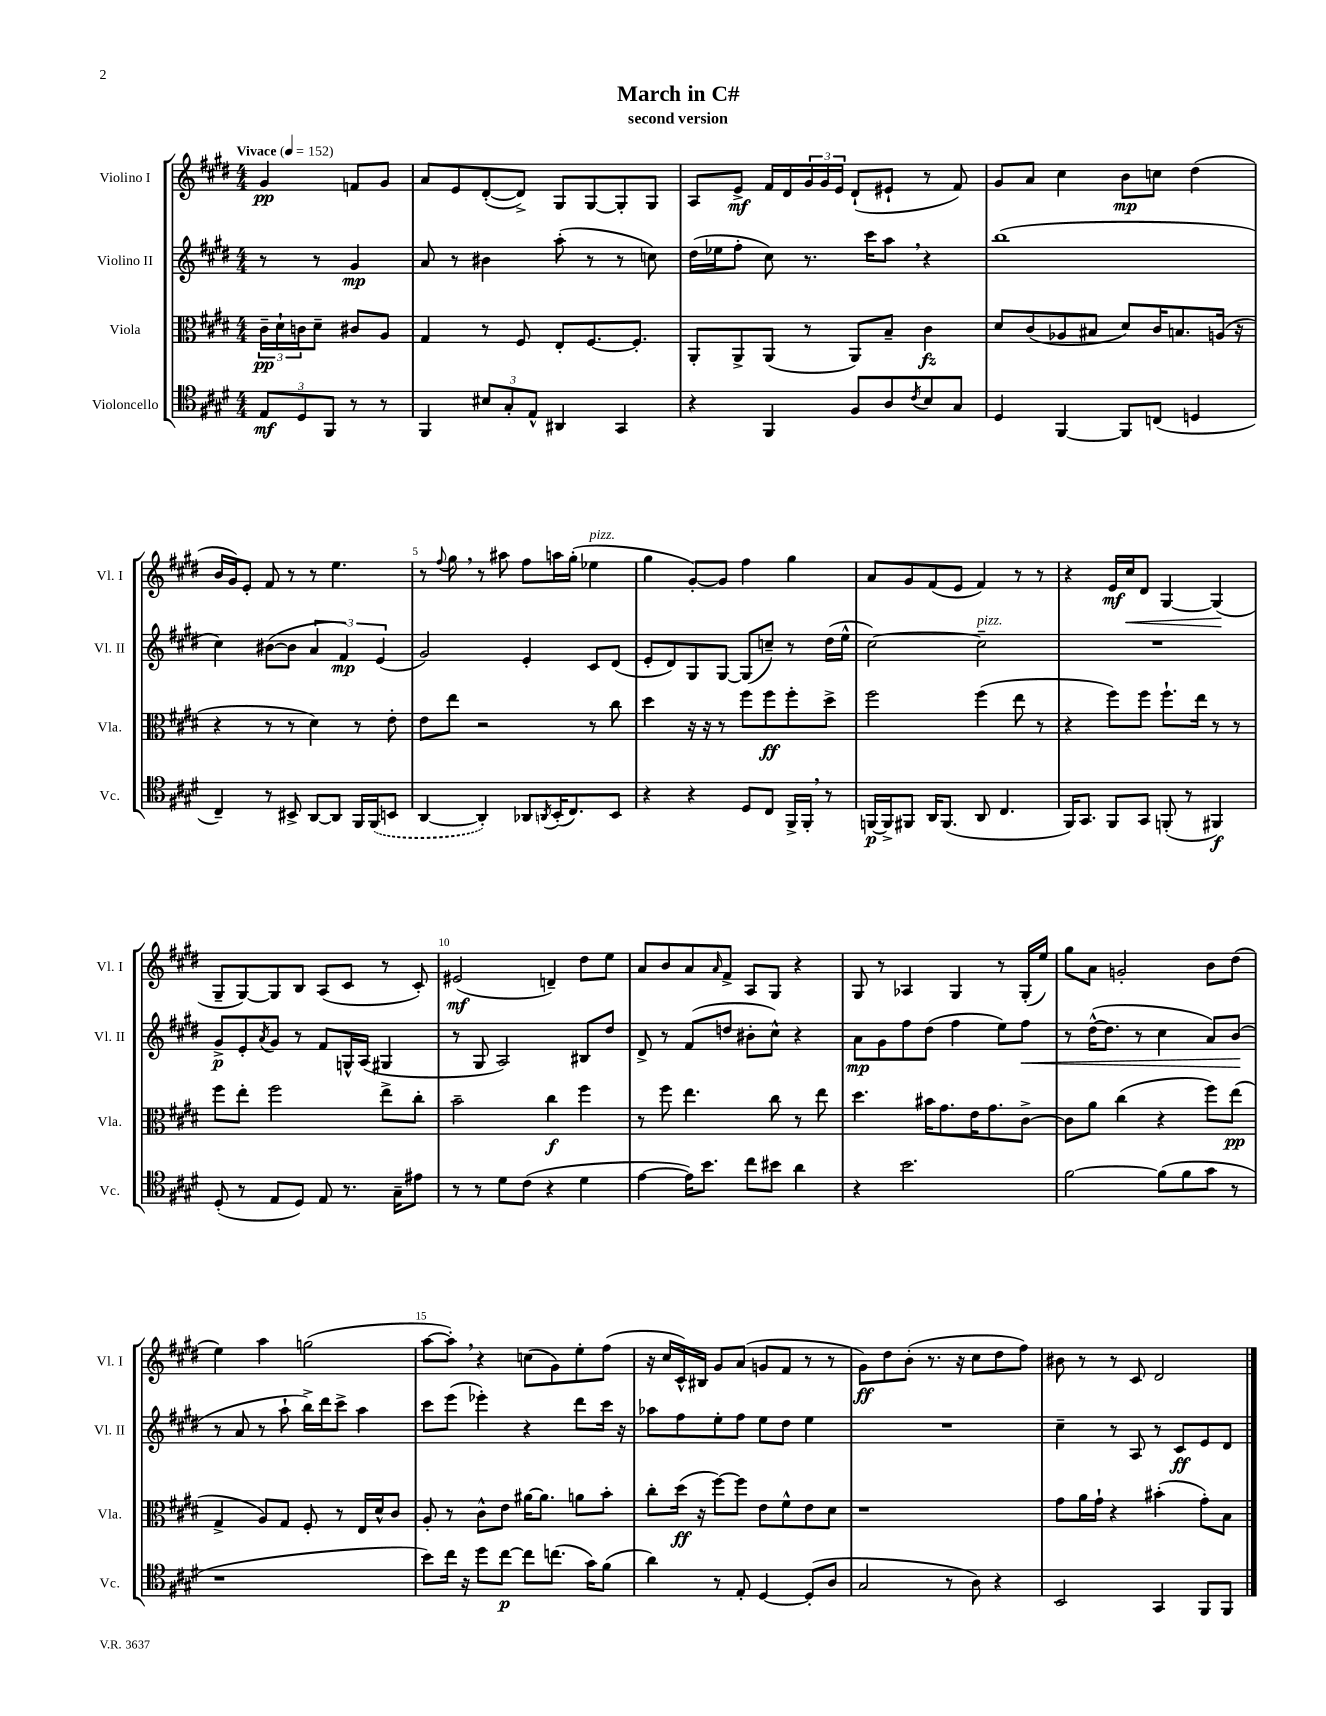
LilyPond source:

\header { title = "March in C#" subtitle = "second version" }
<<
\new StaffGroup <<
\new Staff = "s0" \with { instrumentName = "Violino I" shortInstrumentName = "Vl. I" } {
    \clef treble \key e \major \numericTimeSignature \time 4/4 \partial 2 \tempo "Vivace" 4 = 152
    gis'4\pp f'8 gis'8 |
    a'8 e'8 dis'8~-.( dis'8->) gis8 gis8~ gis8-. gis8 |
    a8 e'8->\mf fis'16 dis'16 \tuplet 3/2 { gis'16 gis'16 e'16 } dis'8-!( eis'8-! r8 fis'8) |
    gis'8 a'8 cis''4 b'8\mp c''8 dis''4( |
    b'16 gis'16) e'8-. fis'8 r8 r8 e''4. |
    r8 \appoggiatura { fis''8 } gis''8 \breathe r8 ais''8 fis''8 a''16 gis''16-.( ees''4^\markup { \italic "pizz." } |
    gis''4 gis'8~-.) gis'8 fis''4 gis''4 |
    a'8 gis'8 fis'8( e'8 fis'4) r8 r8 |
    r4 e'16\mf cis''16\< dis'8 gis4~ gis4\!( |
    gis8-- gis8~) gis8 b8 a8( cis'8 r8 cis'8-.) |
    eis'2\mf( d'4--) dis''8 e''8 |
    a'8 b'8 a'8 \grace { a'16 } fis'8-> a8 gis8 r4 |
    gis8 r8 aes4 gis4 r8 gis16-.( e''16) |
    gis''8 a'8 g'2-. b'8 dis''8( |
    e''4) a''4 g''2( |
    a''8~ a''8-.) \breathe r4 c''8( gis'8) e''8-. fis''8( |
    r16 cis''16 cis'16-^) bis16 gis'8 a'8( g'8 fis'8 r8 r8 |
    gis'8\ff) dis''8 b'8-.( r8. r16 cis''8 dis''8 fis''8) |
    bis'8 r8 r8 cis'8 dis'2 \bar "|." |
}
\new Staff = "s1" \with { instrumentName = "Violino II" shortInstrumentName = "Vl. II" } {
    \clef treble \key e \major \numericTimeSignature \time 4/4 \partial 2
    r8 r8 gis'4\mp |
    a'8 r8 bis'4 a''8-.( r8 r8 c''8) |
    dis''16( ees''16 fis''8-. cis''8) r8. cis'''16 a''8 \breathe r4 |
    b''1( |
    cis''4) bis'8~( bis'8 \tuplet 3/2 { a'4 fis'4\mp) e'4( } |
    gis'2) e'4-. cis'8 dis'8( |
    e'8-. dis'8) gis8 gis8~ gis8( c''8--) r8 dis''16( e''16-^ |
    cis''2~) cis''2--^\markup { \italic "pizz." } |
    R1 |
    gis'8->\p e'8-. \acciaccatura { a'8 } gis'8 r8 fis'8 g16-^ a16( gis4 |
    r8 gis8 a2) bis8 dis''8 |
    dis'8-> r8 fis'8( d''8 bis'8-. cis''8-^) r4 |
    a'8\mp gis'8 fis''8 dis''8( fis''4 e''8) fis''8\< |
    r8 dis''16~-^( dis''8. r8 cis''4 a'8) b'8\!( |
    r8 a'8 r8 a''8-! b''16->) dis'''16 cis'''8-> a''4 |
    cis'''8 e'''8( ees'''4-.) r4 dis'''8 cis'''16 r16 |
    aes''8 fis''8 e''8-. fis''8 e''8 dis''8 e''4 |
    R1 |
    cis''4-- r8 a8 r8 cis'8\ff e'8 dis'8 \bar "|." |
}
\new Staff = "s2" \with { instrumentName = "Viola" shortInstrumentName = "Vla." } {
    \clef alto \key e \major \numericTimeSignature \time 4/4 \partial 2
    \tuplet 3/2 { cis'16--\pp dis'16-! c'16 } dis'8-- cis'8 a8 |
    gis4 r8 fis8 e8-. fis8.~ fis8.-. |
    a,8-. a,8-> a,8( r8 a,8) b8-- cis'4\fz |
    dis'8 cis'8( aes8 bis8 dis'8) cis'16 b8. a16( r16 |
    r4 r8 r8 dis'4) r8 e'8-. |
    e'8 e''8 r2 r8 cis''8 |
    dis''4 r16 r16 r8 fis''8 fis''8\ff fis''8-. dis''8-> |
    fis''2 fis''4( e''8 r8 |
    r4 fis''8) fis''8 fis''8.-! e''16 r8 r8 |
    fis''8 e''8-. fis''2 e''8-> cis''8-. |
    b'2-- cis''4\f fis''4 |
    r8 fis''8 e''4. cis''8 r8 e''8 |
    dis''4. bis'16 gis'8. e'16 gis'8. cis'8~-> |
    cis'8 a'8 cis''4( r4 fis''8) e''8\pp( |
    gis4-> a8) gis8 fis8-. r8 e16 dis'16-^ cis'8 |
    a8-. r8 cis'8-^ e'8 ais'16~ ais'8. a'8 b'8-. |
    cis''8-. dis''16\ff( r16 fis''8~) fis''8 e'8 fis'8-^ e'8 dis'8 |
    r1 |
    gis'8 a'16 gis'16-! r4 bis'4-.( gis'8-.) b8 \bar "|." |
}
\new Staff = "s3" \with { instrumentName = "Violoncello" shortInstrumentName = "Vc." } {
    \clef tenor \key e \major \numericTimeSignature \time 4/4 \partial 2
    \tuplet 3/2 { e8\mf dis8 fis,8 } r8 r8 |
    fis,4 \tuplet 3/2 { bis8 gis8-. e8-^ } ais,4 gis,4 |
    r4 fis,4 fis8 a8 \acciaccatura { cis'8 } b8 gis8 |
    dis4 fis,4~ fis,8 c8( d4 |
    cis4--) r8 bis,8-> a,8~ a,8 fis,16 \once \slurDashed fis,16( b,8 |
    a,4~ a,4-.) aes,8 \acciaccatura { a,8 } b,16-.( cis8.) b,8 |
    r4 r4 dis8 cis8 fis,16-> fis,16-. \breathe r8 |
    f,16~\p f,16-> fis,8 a,16 fis,8.( a,8 cis4. |
    fis,16) gis,8. fis,8 gis,8 f,8-.( r8 fis,4\f) |
    dis8-.( r8 e8 dis8) e8 r8. gis16-- eis'8 |
    r8 r8 dis'8 cis'8( r4 dis'4 |
    e'4~ e'16) b'8. cis''8 bis'8 a'4 |
    r4 b'2. |
    fis'2~ fis'8( fis'8 gis'8 r8 |
    r1 |
    b'8) cis''16 r16 dis''8 cis''8~\p cis''8 c''8.( gis'16) fis'8( |
    a'4) r8 e8-. dis4~ dis8-.( a8 |
    gis2 r8 a8) r4 |
    b,2 gis,4 fis,8 fis,8 \bar "|." |
}
>>
>>
\layout { \context { \Score \override BarNumber.break-visibility = ##(#f #t #t) barNumberVisibility = #(every-nth-bar-number-visible 5) } }
